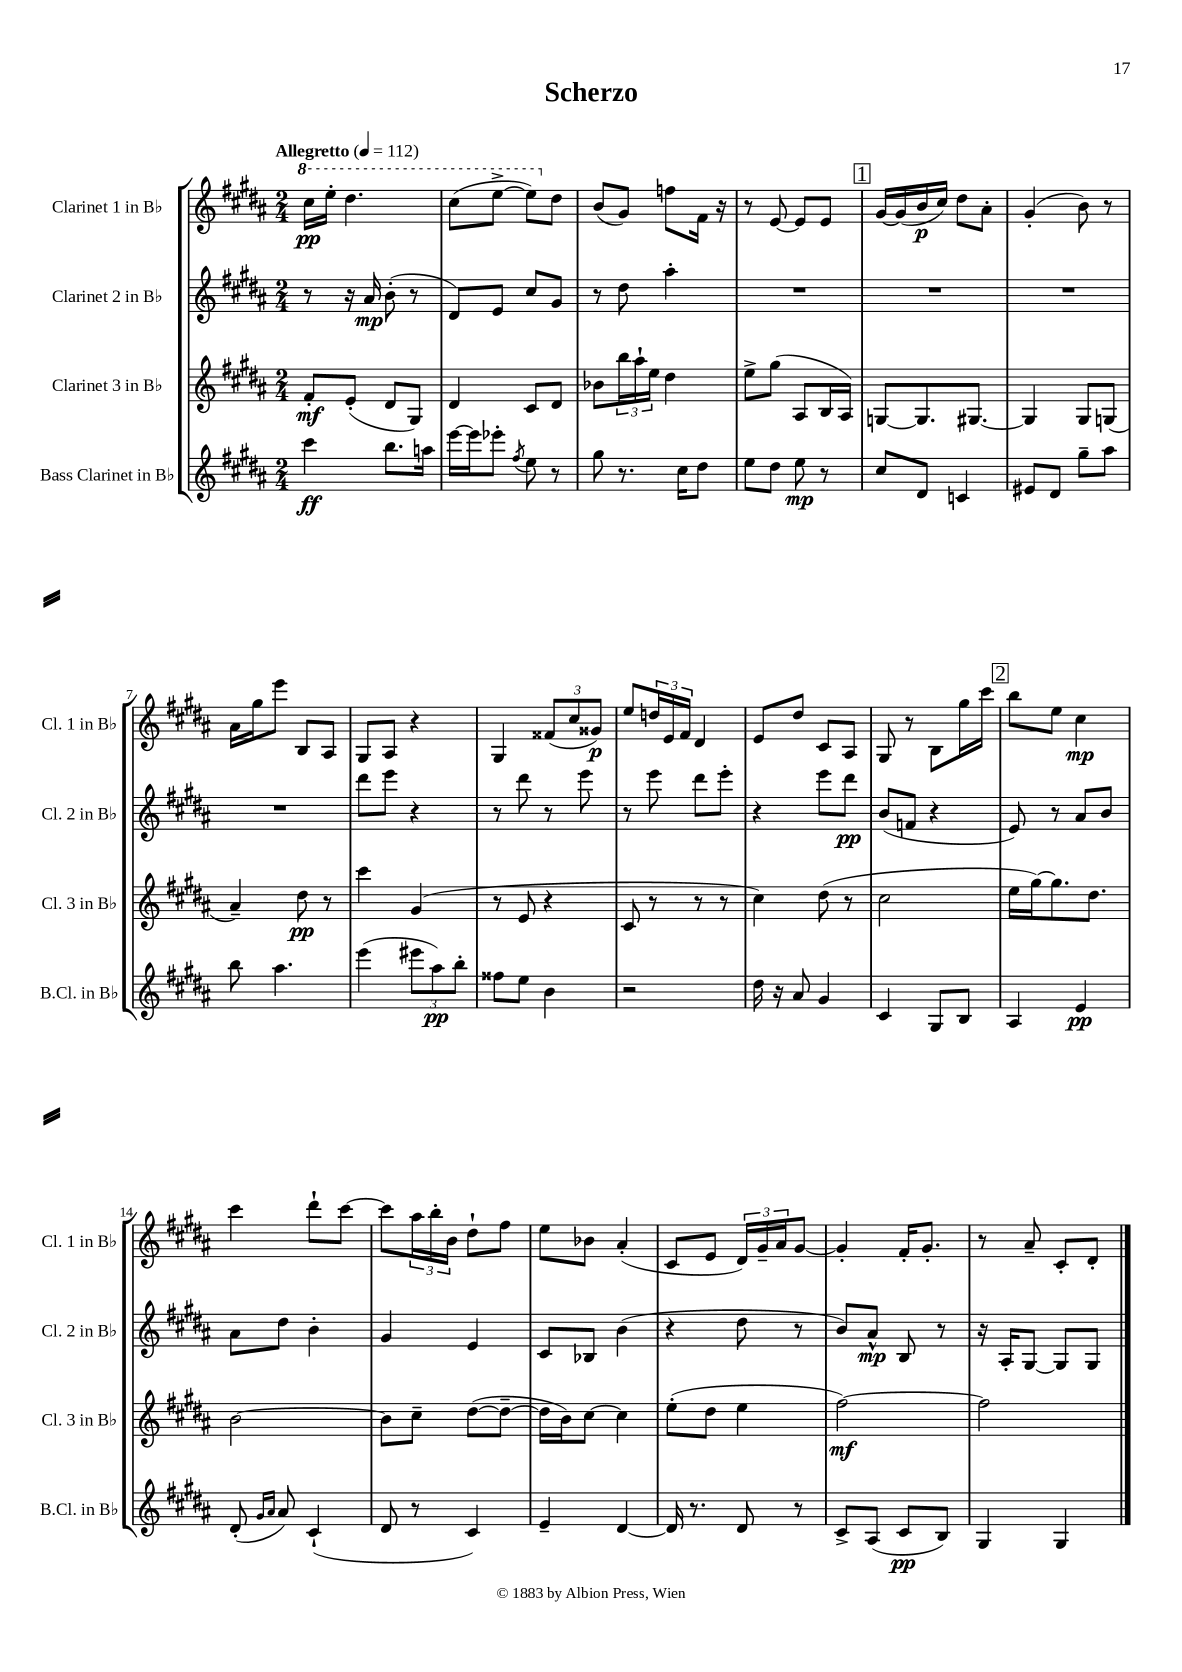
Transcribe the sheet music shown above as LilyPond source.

\header { title = "Scherzo" }
<<
\new StaffGroup <<
\new Staff = "s0" \with { instrumentName = "Clarinet 1 in Bb" shortInstrumentName = "Cl. 1 in Bb" } {
    \clef treble \key b \major \numericTimeSignature \time 2/4 \tempo "Allegretto" 4 = 112
    \ottava #1 cis'''16\pp e'''16-. dis'''4. |
    cis'''8( e'''8~-> e'''8) \ottava #0 dis''8 |
    b'8( gis'8) f''8 fis'16 r16 |
    r8 e'8~ e'8 e'8 |
    \mark \markup { \box "1" } gis'16~ gis'16( b'16\p cis''16) dis''8 ais'8-. |
    gis'4-.( b'8) r8 |
    ais'16 gis''16 e'''8 b8 ais8 |
    gis8 ais8 r4 |
    gis4 \tuplet 3/2 { fisis'8( cis''8 gisis'8\p) } |
    e''8 \tuplet 3/2 { d''16 e'16 fis'16 } dis'4 |
    e'8 dis''8 cis'8 ais8 |
    gis8 r8 b8 gis''16 cis'''16 |
    \mark \markup { \box "2" } b''8 e''8 cis''4\mp |
    cis'''4 dis'''8-! cis'''8~ |
    cis'''8 \tuplet 3/2 { ais''16 b''16-. b'16 } dis''8-! fis''8 |
    e''8 bes'8 ais'4-.( |
    cis'8 e'8 \tuplet 3/2 { dis'16) gis'16-- ais'16 } gis'8~ |
    gis'4-. fis'16-. gis'8.-. |
    r8 ais'8-- cis'8-. dis'8-. \bar "|." |
}
\new Staff = "s1" \with { instrumentName = "Clarinet 2 in Bb" shortInstrumentName = "Cl. 2 in Bb" } {
    \clef treble \key b \major \numericTimeSignature \time 2/4
    r8 r16 ais'16\mp b'8-.( r8 |
    dis'8) e'8 cis''8 gis'8 |
    r8 dis''8 ais''4-. |
    R2 |
    \mark \markup { \box "1" } R2 |
    R2 |
    R2 |
    dis'''8 e'''8 r4 |
    r8 dis'''8 r8 e'''8 |
    r8 e'''8 dis'''8 e'''8-. |
    r4 e'''8 dis'''8\pp |
    b'8( f'8 r4 |
    \mark \markup { \box "2" } e'8) r8 ais'8 b'8 |
    ais'8 dis''8 b'4-. |
    gis'4 e'4 |
    cis'8 bes8 b'4( |
    r4 dis''8 r8 |
    b'8) ais'8-^\mp b8 r8 |
    r16 ais16-. gis8~ gis8 gis8 \bar "|." |
}
\new Staff = "s2" \with { instrumentName = "Clarinet 3 in Bb" shortInstrumentName = "Cl. 3 in Bb" } {
    \clef treble \key b \major \numericTimeSignature \time 2/4
    fis'8-.\mf e'8-.( dis'8 gis8) |
    dis'4 cis'8 dis'8 |
    bes'8 \tuplet 3/2 { b''16 ais''16-! e''16 } dis''4 |
    e''8-> gis''8( ais8 b16 ais16) |
    \mark \markup { \box "1" } g8~ g8. gis8.~ |
    gis4 gis8 g8( |
    ais'4--) dis''8\pp r8 |
    cis'''4 gis'4( |
    r8 e'8 r4 |
    cis'8 r8 r8 r8 |
    cis''4) dis''8( r8 |
    cis''2 |
    \mark \markup { \box "2" } e''16 gis''16~) gis''8. dis''8. |
    b'2~ |
    b'8 cis''8-- dis''8~( dis''8~-- |
    dis''16 b'16) cis''8~ cis''4 |
    e''8-.( dis''8 e''4 |
    fis''2~\mf) |
    fis''2 \bar "|." |
}
\new Staff = "s3" \with { instrumentName = "Bass Clarinet in Bb" shortInstrumentName = "B.Cl. in Bb" } {
    \clef treble \key b \major \numericTimeSignature \time 2/4
    cis'''4\ff b''8. a''16 |
    e'''16~ e'''16 ees'''8-. \acciaccatura { fis''8 } e''8 r8 |
    gis''8 r8. cis''16 dis''8 |
    e''8 dis''8 e''8\mp r8 |
    \mark \markup { \box "1" } cis''8 dis'8 c'4 |
    eis'8 dis'8 gis''8-- ais''8 |
    b''8 ais''4. |
    e'''4( \tuplet 3/2 { eis'''8 ais''8\pp) b''8-. } |
    fisis''8 e''8 b'4 |
    r2 |
    dis''16 r16 ais'8 gis'4 |
    cis'4 gis8 b8 |
    \mark \markup { \box "2" } ais4 e'4\pp |
    dis'8-.( \grace { gis'16 ais'16 } ais'8) cis'4-!( |
    dis'8 r8 cis'4) |
    e'4-- dis'4~ |
    dis'16 r8. dis'8 r8 |
    cis'8-> ais8( cis'8\pp b8) |
    gis4 gis4 \bar "|." |
}
>>
>>
